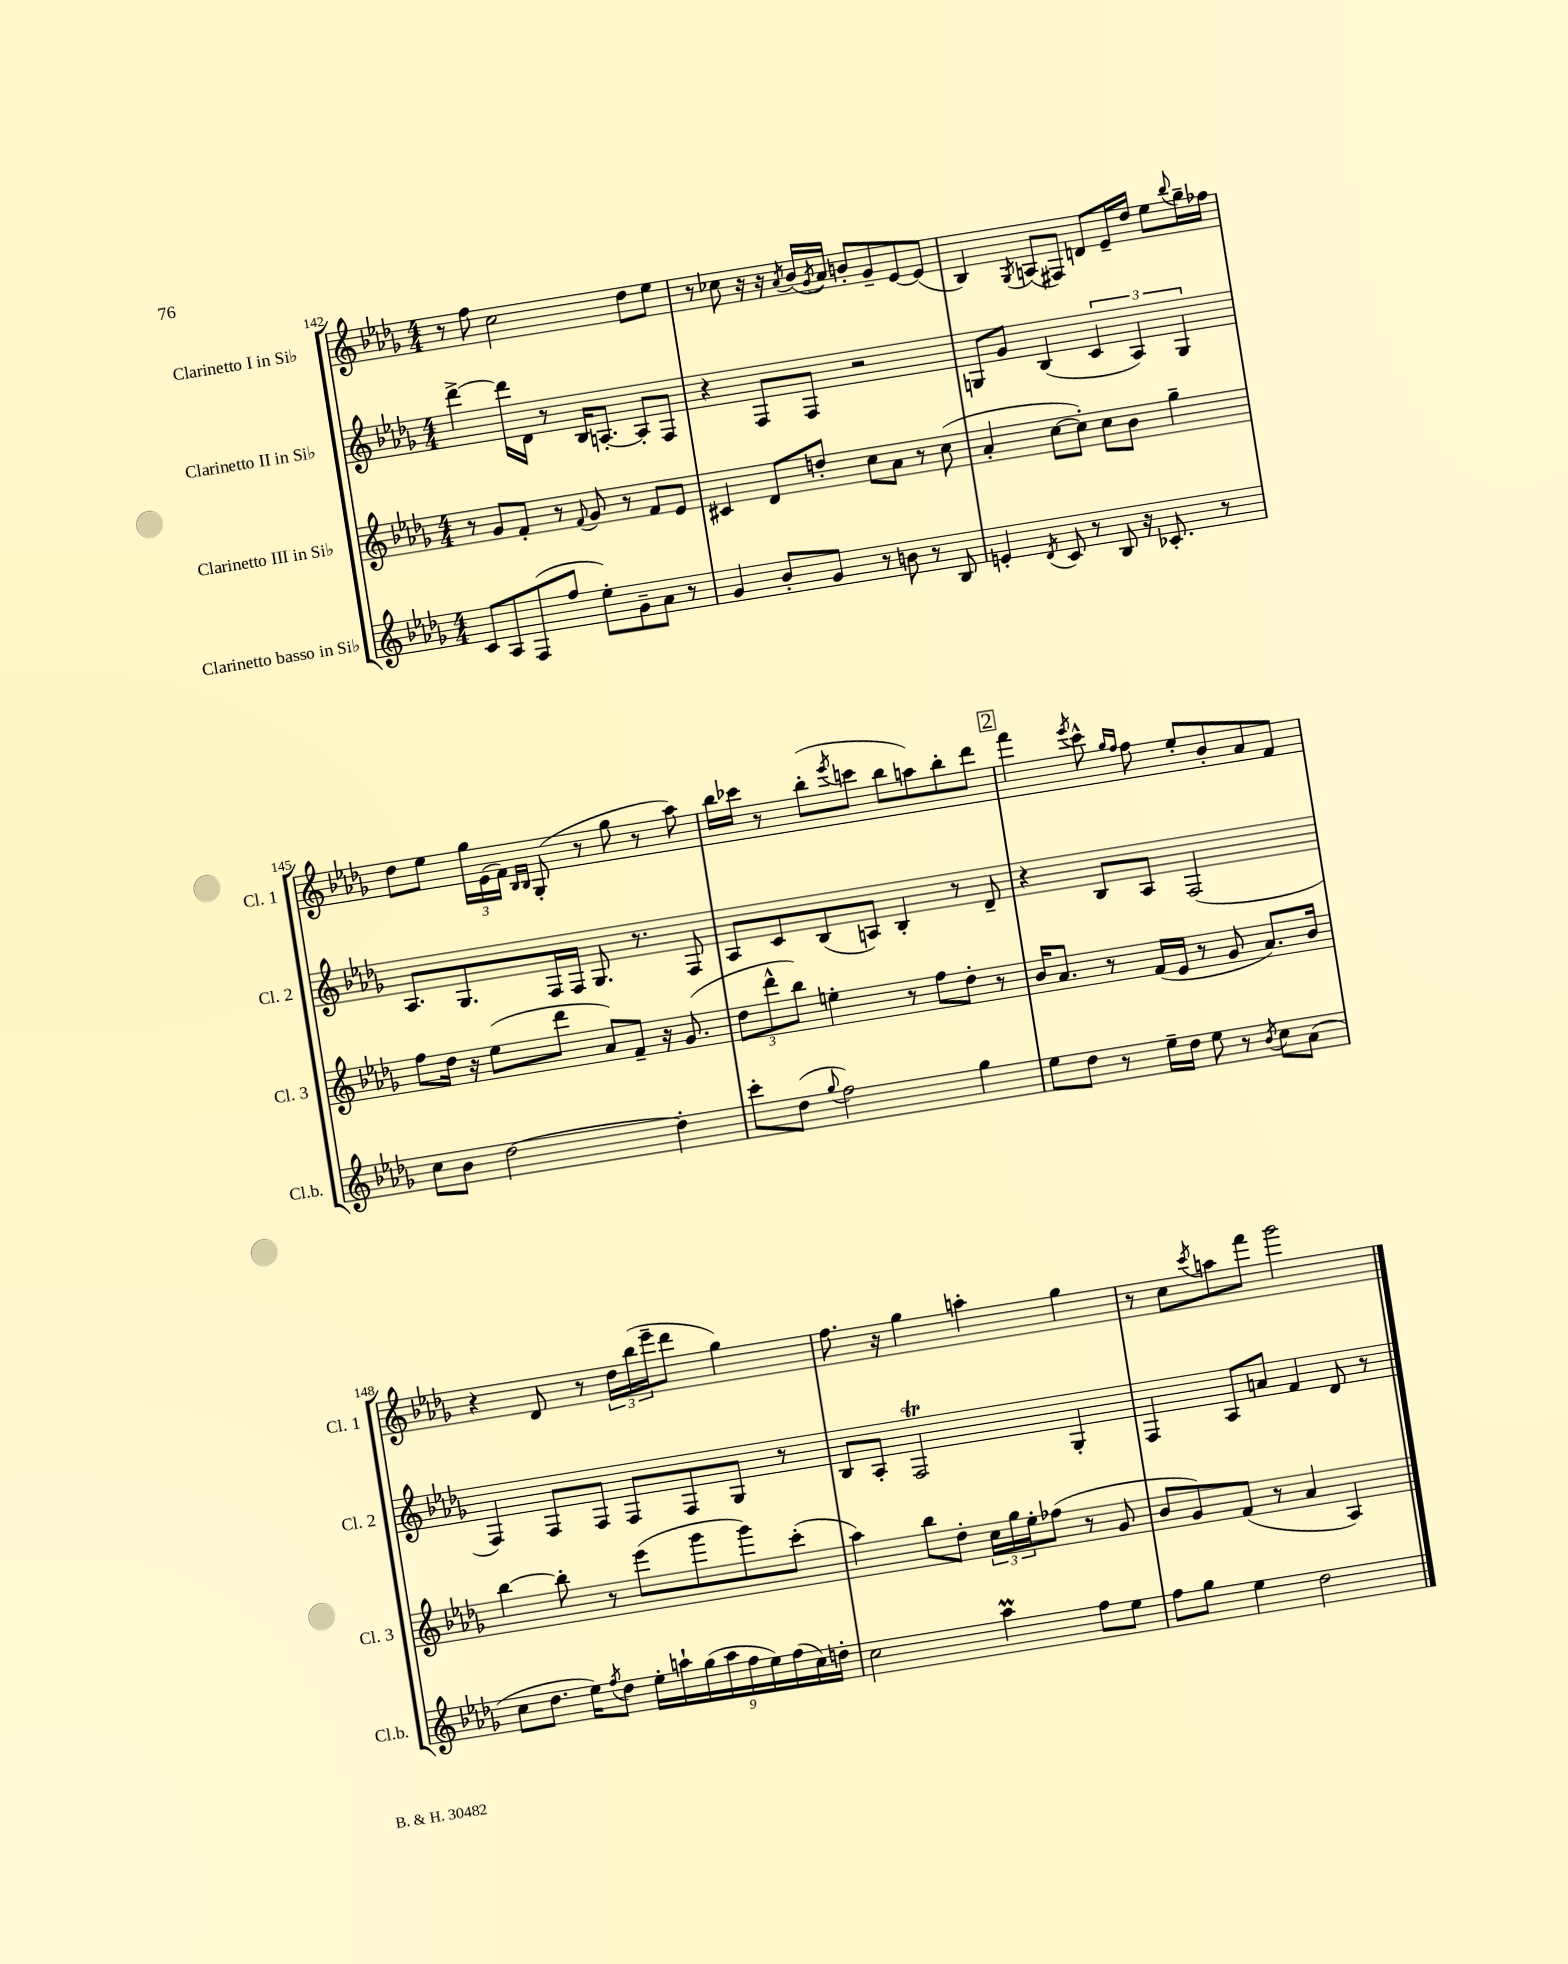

**kern	**kern	**kern	**kern
*staff4	*staff3	*staff2	*staff1
*clefG2	*clefG2	*clefG2	*clefG2
*k[b-e-a-d-g-]	*k[b-e-a-d-g-]	*k[b-e-a-d-g-]	*k[b-e-a-d-g-]
*M4/4	*M4/4	*M4/4	*M4/4
8c/L	8r	[4ddd-^\	8r
8A-/	8g-/L	.	8ff\
(8F/	8f'/J	16ddd-\]LL	2cc\
.	.	16d-\JJ	.
8ff/J	8r	8r	.
.	8qqf/	.	.
8ee-'\L)	8g-/	16B-/LK	.
.	.	[8.A'/J	.
8g-~\	8r	.	.
8a-\J	8f/L	8A'/]L	8dd-\L
8r	8e-/J	8F/J	8ee-\J
=	=	=	=
4g-/	4c#/	4r	8r
.	.	.	8cc-\
8b-'/L	8d-/L	8F/L	16r
.	.	.	16r
.	.	.	8qa-/
8g-/J	8dd'/J	8F/J	(16b-/LL
.	.	.	8qg-/
.	.	.	16a-/JJ)
8r	8cc\L	2r	8b'/L
8b\	8a-\J	.	8g-~/
8r	8r	.	[8e-/
8B-/	(8cc\	.	(8e-/]J
=	=	=	=
4e'/	4a-'/	8G/L	4B-/)
.	.	8g-/J	.
8qd-/	.	.	8qG-/
8c/	[8cc\L	(4B-/	(8A/L
8r	8cc'\]J)	.	8F#/J)
8B-/	8cc\L	6c/	8d/L
16r	8b-\J	.	16e-~/L
.	.	6A-/)	.
8.c-'/	.	.	16dd-/JJ
.	4gg-~\	.	8ee-\L
.	.	6G/	.
.	.	.	8qqbb-/
8r	.	.	16gg-~\L
.	.	.	16ff-\JJ
=	=	=	=
8cc\L	8ff\L	8.A-/L	8dd-\L
8b-\J	16dd-\Jk	.	8ee-\J
.	16r	8.G-/	.
[2dd-\	(8ee-\L	.	24gg-\LL
.	.	.	(24e-\
.	.	.	24f\JJ)
.	.	.	16qqB-/LL
.	.	.	16qqB-/JJ
.	8ddd-\J	16F/L	(8G-'/
.	.	16F/JJ	.
.	8a-/L)	8.G-/	8r
.	8f~/J	.	8gg-\
.	.	8.r	.
4dd-'\]	16r	.	8r
.	(8.g-/	.	.
.	.	8F/	8aa-\)
=	=	=	=
8ccc'\L	12dd-\L	8A-/L	16bb-\LL
.	.	.	16ccc-\JJ
.	12ddd-^^\	.	.
(8dd-\J	.	8c/	8r
.	12bb-\J)	.	.
8qqgg-/	.	.	.
2ff\)	4ee'\	(8B-/	(8bb-'\L
.	.	.	8qeee-/
.	.	8A/J)	8ccc\J
.	8r	4B-'/	8bb-\L
.	8ff\L	.	8aa\)
4gg-\	8dd-'\J	8r	8bb-'\
.	8r	8d-~/	8ddd-\J
=	=	=	=
8ee-\L	16b-/LK	4r	4fff\
.	8.a-/J	.	.
8dd-\J	.	.	.
.	.	.	8qeee-/
8r	8r	8B-/L	8ccc^^\
.	.	.	16qqgg-/LL
.	.	.	16qqff/JJ
16ee-~\LL	(16f/LL	8A-/J	8ff\
16dd-\JJ	16e-/JJ	.	.
8ee-\	8r	(2F/	8ee-'/L
8r	8g-/	.	8b-'/
8qb-/	.	.	.
8cc\L	8.a-/L)	.	8a-/
(8a-\J	.	.	8f/J
.	16b-/Jk	.	.
=	=	=	=
8cc\L	[4bb-\	4F/)	4r
8.dd-\J	.	.	.
.	8bb-'\]	8F/L	8d-/
16ee-\LK)	.	.	.
8qff/	.	.	.
8dd-\J	8r	8F/J	8r
18ee-'\LL	(8eee-\L	8F/L	24dd-\LL
.	.	.	(24bb-\
18aa`\	.	.	.
.	.	.	24eee-~\J
(18gg-\	.	.	.
.	8ggg-\	8F/	8ddd-\J
18aa\	.	.	.
18ff\	.	.	.
.	8ggg-\)	8G-/J	4gg-\)
18ee-\)	.	.	.
(18ff\	.	.	.
.	(8ccc'\J	8r	.
18cc\)	.	.	.
18dd'\JJ	.	.	.
=	=	=	=
2cc\	4aa-\)	8B-/L	8.ff\
.	.	8A-'/J	.
.	.	.	16r
.	8bb-\L	2F/	4gg-\
.	8dd-'\J	.	.
4aa-\	24cc\LL	.	4aa'\
.	24gg-\	.	.
.	24ee-'\J	.	.
.	(8ff-\J	.	.
8ff\L	8r	4G-'/	4gg-\
8ee-\J	8g-/	.	.
=	=	=	=
8ff\L	8b-/L	4F/	8r
8gg-\J	8g-/)	.	8cc\L
.	.	.	8qccc/
4ee-\	(8f/J	8A-/L	8aa\
.	8r	8a/J	8fff\J
2dd-\	4a-/	4f/	2ggg-\
.	4A-/)	8d-/	.
.	.	8r	.
==	==	==	==
*-	*-	*-	*-
